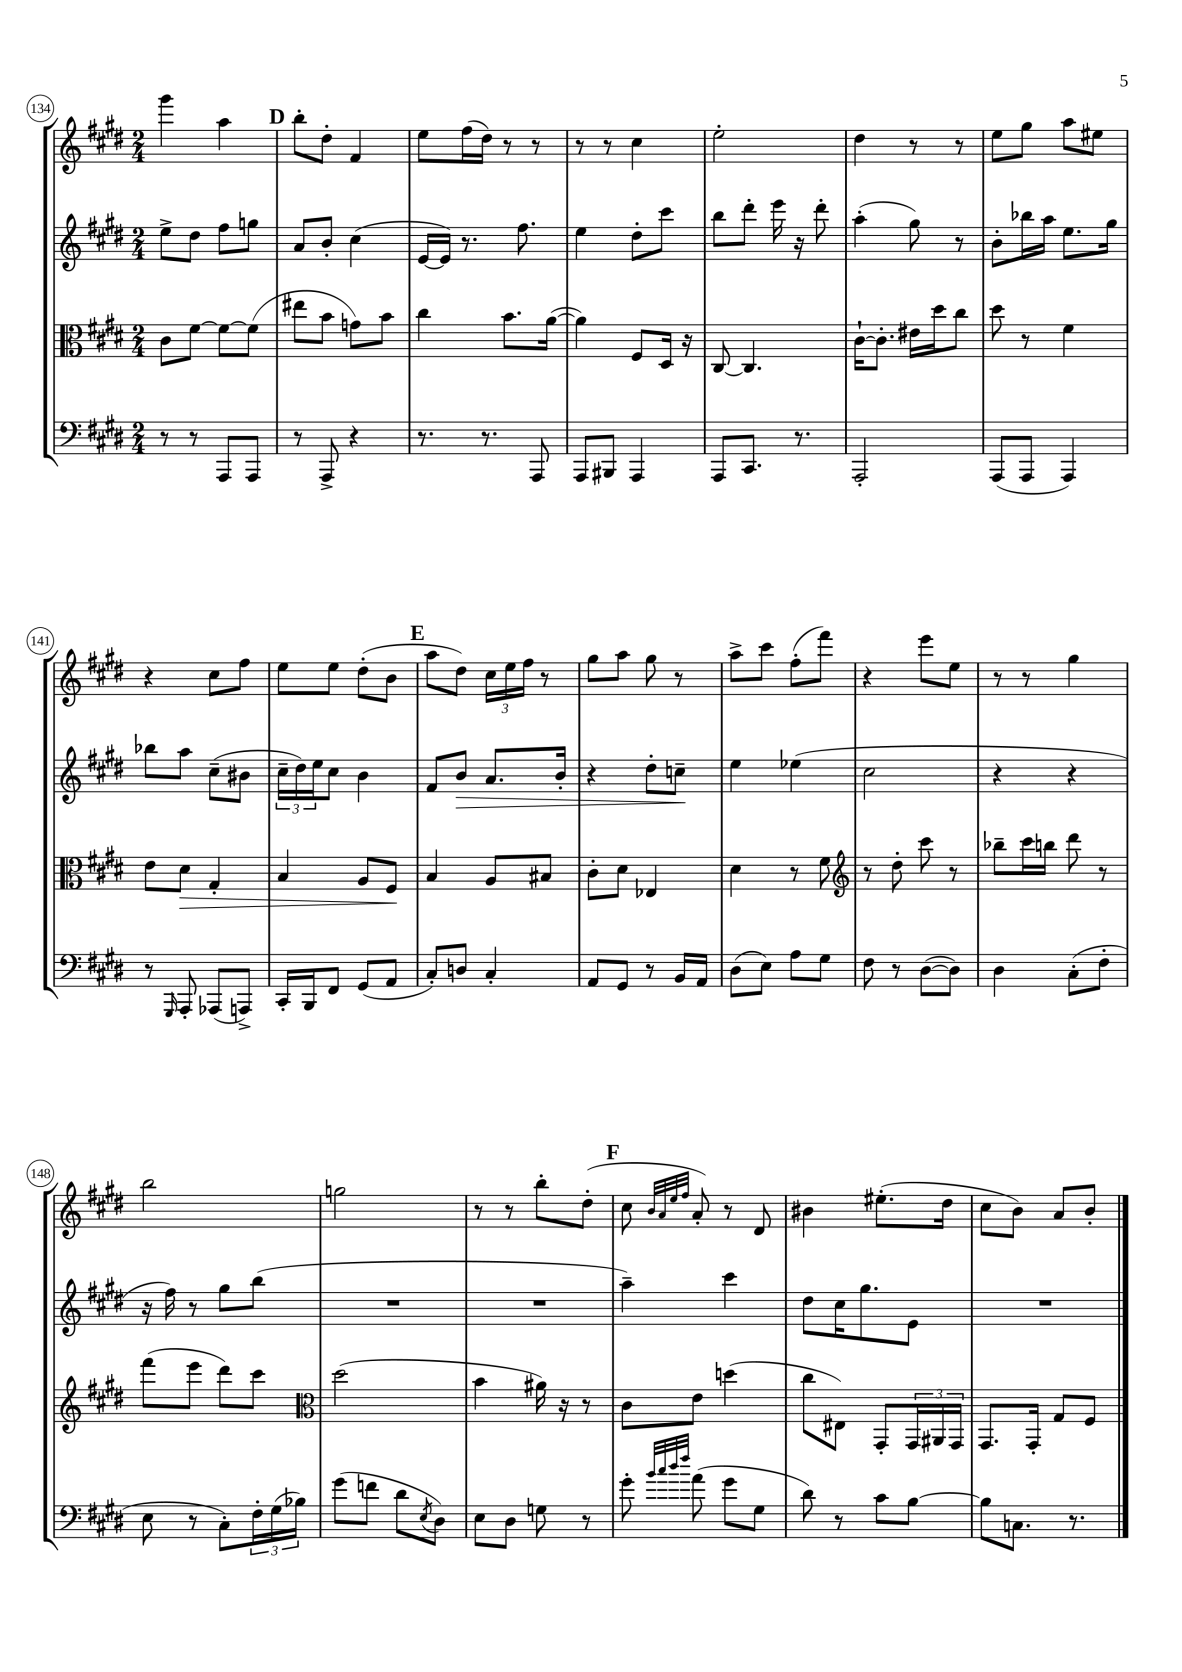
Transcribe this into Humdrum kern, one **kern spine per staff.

**kern	**kern	**kern	**kern
*staff4	*staff3	*staff2	*staff1
*clefF4	*clefC3	*clefG2	*clefG2
*k[f#c#g#d#]	*k[f#c#g#d#]	*k[f#c#g#d#]	*k[f#c#g#d#]
*M2/4	*M2/4	*M2/4	*M2/4
8r	8c#\L	8ee^\L	4ggg#\
8r	[8f#\J	8dd#\J	.
8AAA/L	8f#\_L	8ff#\L	4aa\
8AAA/J	(8f#\]J	8gg\J	.
=	=	=	=
8r	8ee#\L	8a/L	8bb'\L
8AAA^/	8b\J	8b'/J	8dd#'\J
4r	8g\L)	(4cc#\	4f#/
.	8b\J	.	.
=	=	=	=
8.r	4cc#\	[16e/LL	8ee\L
.	.	16e/]JJ)	.
.	.	8.r	(16ff#\L
8.r	.	.	16dd#\JJ)
.	8.b\L	.	8r
.	.	8.ff#\	.
8AAA/	.	.	8r
.	([16a\Jk	.	.
=	=	=	=
8AAA/L	4a\])	4ee\	8r
8BBB#/J	.	.	8r
4AAA/	8F#/L	8dd#'\L	4cc#\
.	16D#/Jk	8ccc#\J	.
.	16r	.	.
=	=	=	=
8AAA/L	[8C#/	8bb\L	2ee'\
8.CC#/J	4.C#/]	8ddd#'\J	.
.	.	16eee\	.
8.r	.	16r	.
.	.	8ddd#'\	.
=	=	=	=
2AAA'/	[16c#`\LK	(4aa'\	4dd#\
.	8.c#'\]J	.	.
.	16e#\LL	8gg#\)	8r
.	16dd#\J	.	.
.	8cc#\J	8r	8r
=	=	=	=
(8AAA/L	8dd#\	8b'\L	8ee\L
8AAA/J	8r	16bb-\L	8gg#\J
.	.	16aa\JJ	.
4AAA/)	4f#\	8.ee\L	8aa\L
.	.	.	8ee#\J
.	.	16gg#\Jk	.
=	=	=	=
8r	8e\L	8bb-\L	4r
16qqGGG#/	.	.	.
8AAA'/	8d#\J	8aa\J	.
(8AAA-/L	4G#'/	(8cc#~\L	8cc#\L
8AAA^/J)	.	8b#\J	8ff#\J
=	=	=	=
16CC#'/LL	4B/	24cc#~\LL	8ee\L
.	.	24dd#\)	.
16BBB/J	.	.	.
.	.	24ee\J	.
8FF#/J	.	8cc#\J	8ee\J
(8GG#/L	8A/L	4b\	(8dd#'\L
8AA/J	8F#/J	.	8b\J
=	=	=	=
8C#'/L)	4B/	8f#/L	8aa\L
8D/J	.	8b/J	8dd#\J)
4C#'/	8A/L	8.a/L	24cc#\LL
.	.	.	24ee\
.	.	.	24ff#\JJ
.	8B#/J	.	8r
.	.	16b'/Jk	.
=	=	=	=
8AA/L	8c#'\L	4r	8gg#\L
8GG#/J	8d#\J	.	8aa\J
8r	4E-/	8dd#'\L	8gg#\
16BB/LL	.	8cc~\J	8r
16AA/JJ	.	.	.
=	=	=	=
(8D#\L	4d#\	4ee\	8aa^\L
8E\J)	.	.	8ccc#\J
8A\L	8r	(4ee-\	(8ff#'\L
8G#\J	8f#\	.	8fff#\J)
=	=	=	=
*	*clefG2	*	*
8F#\	8r	2cc#\	4r
8r	8dd#'\	.	.
([8D#\L	8ccc#\	.	8eee\L
8D#\]J)	8r	.	8ee\J
=	=	=	=
4D#\	8bb-~\L	4r	8r
.	16ccc#\L	.	8r
.	16bb\JJ	.	.
(8C#'\L	8ddd#\	4r	4gg#\
8F#'\J	8r	.	.
=	=	=	=
8E\	(8fff#\L	16r	2bb\
.	.	16ff#\)	.
8r	8eee\J	8r	.
8C#'\L)	8ddd#\L)	8gg#\L	.
24F#'\L	8ccc#\J	(8bb\J	.
(24G#\	.	.	.
24B-\JJ)	.	.	.
=	=	=	=
*	*clefC3	*	*
(8g#\L	(2dd#\	2r	2gg\
8f\J	.	.	.
8d#\L	.	.	.
8qE/	.	.	.
8D#\J)	.	.	.
=	=	=	=
8E\L	4b\	2r	8r
8D#\J	.	.	8r
8G\	16a#\)	.	8bb'\L
.	16r	.	.
8r	8r	.	(8dd#'\J
=	=	=	=
8g#'\	8c#\L	4aa~\)	8cc#\
32qqb/LLL	.	.	32qqb/LLL
32qqcc#/	.	.	32qqa/
32qqdd#/	.	.	32qqee/
32qqff#/JJJ	.	.	32qqff#/JJJ
(8a\	8e\J	.	8a'/)
8g#\L	(4dd\	4ccc#\	8r
8G#\J	.	.	8d#/
=	=	=	=
8d#\)	8cc#\L	8dd#\L	4b#\
8r	8E#\J)	16cc#\K	.
.	.	8.gg#\	.
8c#\L	8GG#'/L	.	(8.ee#'\L
[8B\J	24GG#/L	8e\J	.
.	24AA#/	.	.
.	.	.	16dd#\Jk
.	24GG#/JJ	.	.
=	=	=	=
8B\]L	8.GG#/L	2r	8cc#\L
8.C\J	.	.	8b\J)
.	16GG#'/Jk	.	.
.	8G#/L	.	8a/L
8.r	.	.	.
.	8F#/J	.	8b'/J
==	==	==	==
*-	*-	*-	*-
